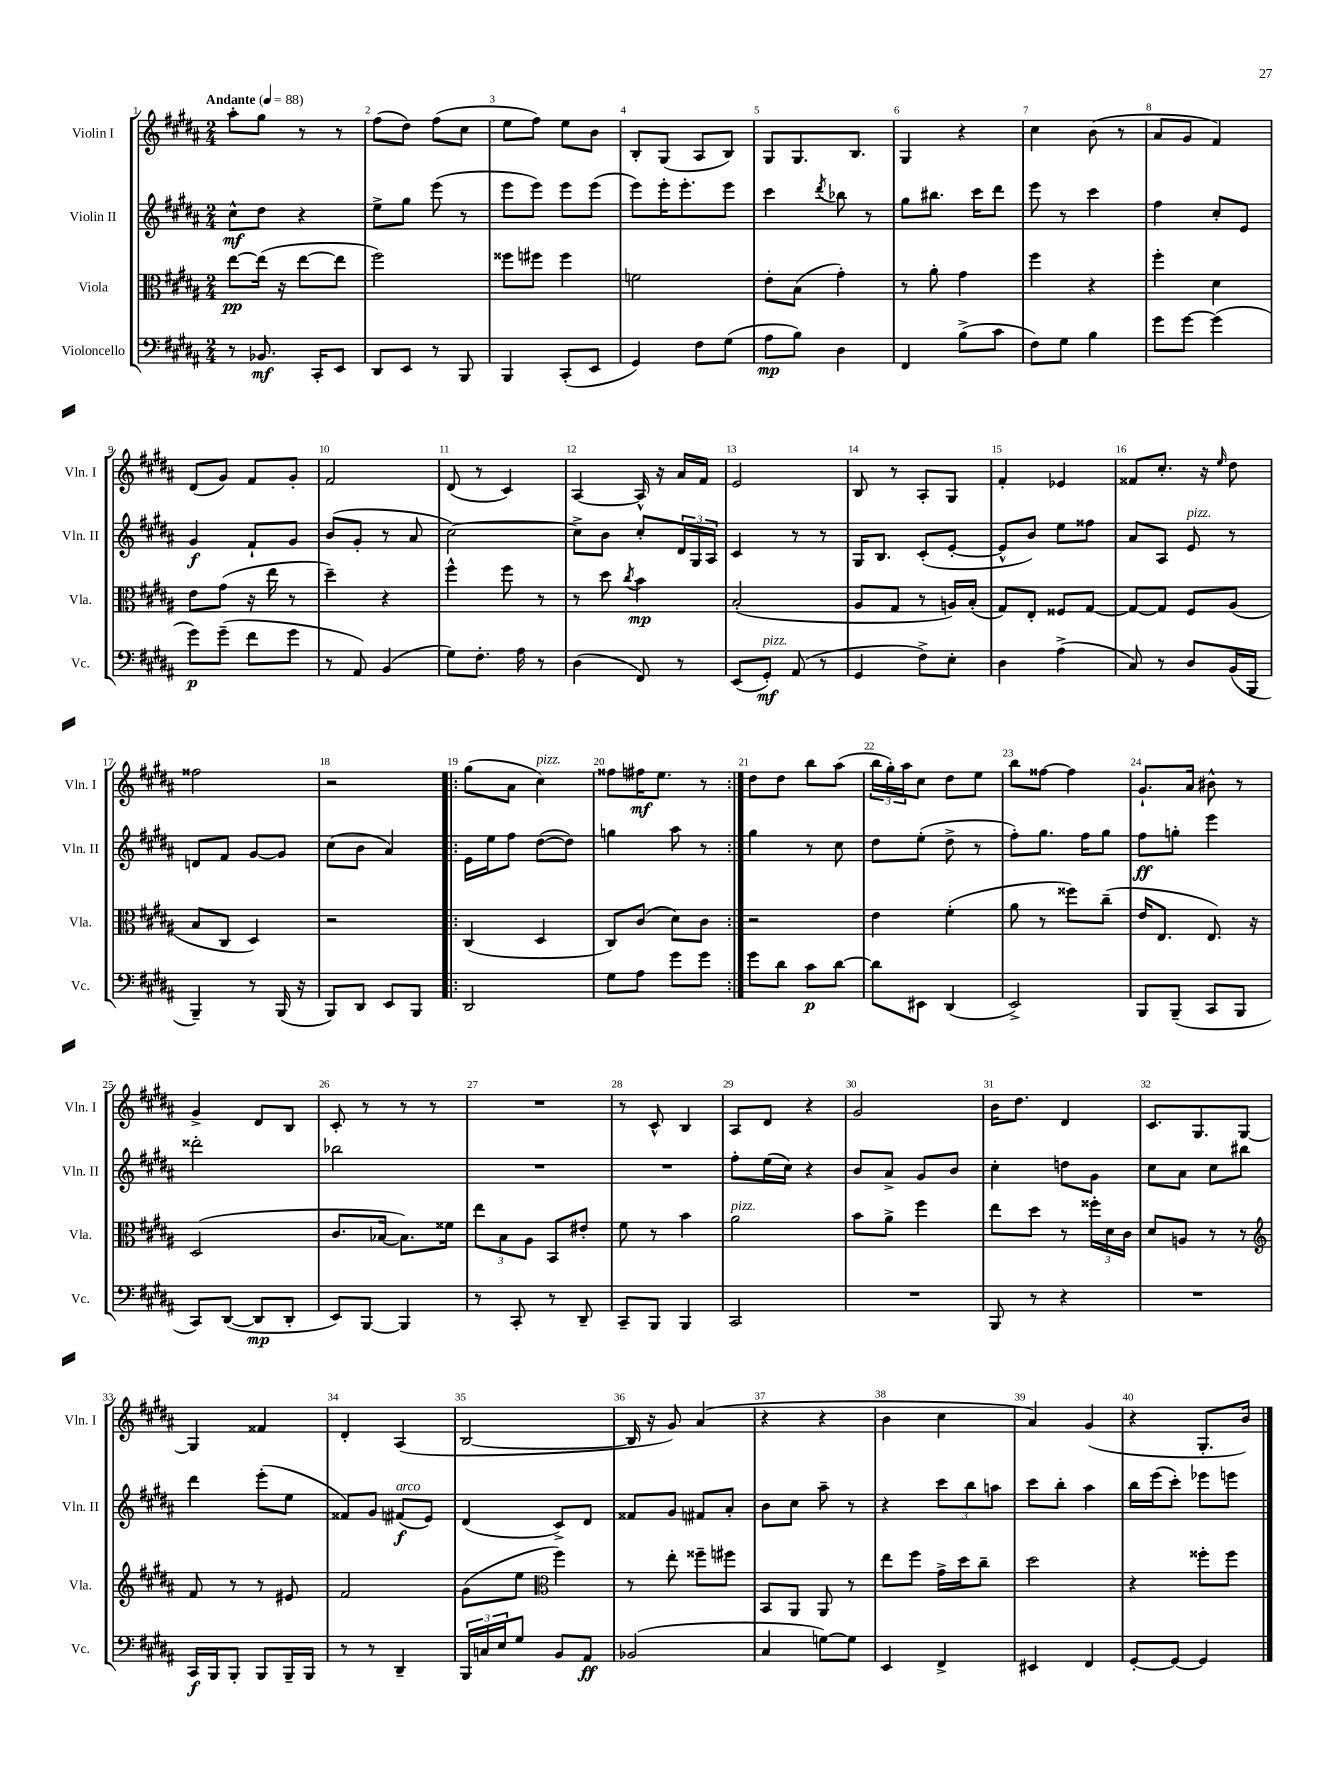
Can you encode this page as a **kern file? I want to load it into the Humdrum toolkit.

**kern	**kern	**kern	**kern
*staff4	*staff3	*staff2	*staff1
*clefF4	*clefC3	*clefG2	*clefG2
*k[f#c#g#d#a#]	*k[f#c#g#d#a#]	*k[f#c#g#d#a#]	*k[f#c#g#d#a#]
*M2/4	*M2/4	*M2/4	*M2/4
*MM88	*MM88	*MM88	*MM88
8r	[8ee	8cc#^^	8aa#'
8.BB-	(16ee]	8dd#	8gg#
.	16r	.	.
.	[8ee	4r	8r
16CC#'	.	.	.
8EE	8ee]	.	8r
=	=	=	=
8DD#	2ff#)	8ee^	(8ff#
8EE	.	8gg#	8dd#)
8r	.	(8eee	(8ff#
8BBB	.	8r	8cc#
=	=	=	=
4BBB	8ff##	8eee	8ee
.	8ff#	8eee)	8ff#)
(8CC#'	4ff#	8eee	8ee
8EE	.	(8eee	8b
=	=	=	=
4GG#)	2f	8eee)	8B'
.	.	16eee'	(8G#
.	.	8.eee'	.
8F#	.	.	8A#
(8G#	.	8eee	8B)
=	=	=	=
8A#	8e'	4ccc#	8G#
8B)	(8B	.	8.G#
.	.	8qddd#	.
4D#	4g#')	8bb-	.
.	.	.	8.B
.	.	8r	.
=	=	=	=
4FF#	8r	8gg#	4G#
.	8a#'	8.bb#	.
(8B^	4g#	.	4r
.	.	16ccc#	.
8c#	.	8ddd#	.
=	=	=	=
8F#)	4ff#	8eee	4cc#
8G#	.	8r	.
4B	4r	4ccc#	(8b
.	.	.	8r
=	=	=	=
8g#	4ff#'	4ff#	8a#
[8g#	.	.	8g#
(4g#]	4d#	8cc#'	4f#)
.	.	8e	.
=	=	=	=
8g#)	8e	4g#	(8d#
(8g#~	(8g#	.	8g#)
8f#	16r	8f#`	8f#
.	16ee	.	.
8g#	8r	8g#	8g#'
=	=	=	=
8r	4dd#~)	(8b	2f#
8AA#)	.	8g#'	.
(4BB	4r	8r	.
.	.	8a#	.
=	=	=	=
8G#)	4ff#^^	[2cc#)	(8d#
8.F#'	.	.	8r
.	8ff#	.	4c#)
16A#	.	.	.
8r	8r	.	.
=	=	=	=
(4D#	8r	8cc#^]	[4A#
.	8dd#	8b	.
.	8qcc#	.	.
8FF#)	4b	8cc#'	16A#^^]
.	.	.	16r
8r	.	24d#	16a#
.	.	24G#	.
.	.	.	16f#
.	.	24A#	.
=	=	=	=
(8EE	(2B'	4c#	2e
8GG#')	.	.	.
(8AA#	.	8r	.
8r	.	8r	.
=	=	=	=
4GG#	8A#	16G#	8B
.	.	8.B	.
.	8G#	.	8r
8F#^)	8r	(8c#'	8A#'
8E'	16A)	[8e'	8G#
.	(16B'	.	.
=	=	=	=
4D#	8G#)	8e^^]	4f#'
.	8E'	8b)	.
(4A#^	8F##	8ee	4e-
.	[8G#	8ff##	.
=	=	=	=
8C#)	8G#_	8a#	8f##
8r	8G#]	8A#	8.cc#'
8D#	8F#	8e	.
.	.	.	16r
.	.	.	16qqee
(16BB	(8A#	8r	8dd#
16BBB	.	.	.
=	=	=	=
4BBB~)	8B	8d	2ff##
.	8C#	8f#	.
8r	4D#)	[8g#	.
(16BBB	.	8g#]	.
16r	.	.	.
=	=	=	=
8BBB)	2r	(8cc#	2r
8DD#	.	8b	.
8EE	.	4a#)	.
8BBB	.	.	.
=!|:	=!|:	=!|:	=!|:
2DD#	(4C#	16e	(8gg#
.	.	16ee	.
.	.	8ff#	8a#
.	4D#	([8dd#	4cc#)
.	.	8dd#])	.
=	=	=	=
8G#	8C#)	4gg	8ff##
8A#	(8c#	.	16ff#
.	.	.	8.ee
8g#	8d#)	8aa#	.
8g#	8c#	8r	8r
=:|!	=:|!	=:|!	=:|!
8g#	2r	4gg#	8dd#
8d#	.	.	8dd#
8c#	.	8r	8bb
[8d#	.	8cc#	(8aa#
=	=	=	=
8d#]	4e	8dd#	24bb
.	.	.	24gg#')
.	.	.	24aa#
8EE#	.	(8ee'	8cc#
(4DD#	(4f#'	8dd#^	8dd#
.	.	8r	8ee
=	=	=	=
2EE^)	8a#	8ff#')	8bb
.	8r	8.gg#	[8ff##
.	8ff##)	.	4ff##]
.	.	16ff#	.
.	(8cc#~	8gg#	.
=	=	=	=
8BBB	16e	8ff#	8.g#`
.	8.E	.	.
(8BBB~	.	8gg'	.
.	.	.	16a#
8CC#	8.E)	4eee	8b#^^
8BBB	.	.	8r
.	16r	.	.
=	=	=	=
8CC#)	(2D#	2ddd##'	4g#^
([8DD#	.	.	.
8DD#]	.	.	8d#
8DD#'	.	.	8B
=	=	=	=
8EE)	8.c#	2bb-	8c#'
[8BBB	.	.	8r
.	[16B-	.	.
4BBB]	8.B-])	.	8r
.	.	.	8r
.	16f##	.	.
=	=	=	=
8r	12ee	2r	2r
.	12B	.	.
8CC#'	.	.	.
.	12A#	.	.
8r	8BB	.	.
8DD#~	8e#'	.	.
=	=	=	=
8CC#~	8f#	2r	8r
8BBB	8r	.	8c#^^
4BBB	4b	.	4B
=	=	=	=
2CC#	2a#	8ff#'	8A#
.	.	(16ee	8d#
.	.	16cc#)	.
.	.	4r	4r
=	=	=	=
2r	8b	8b	2g#
.	8a#^	8a#^	.
.	4ff#	8g#	.
.	.	8b	.
=	=	=	=
8BBB	8ee	4cc#'	16b
.	.	.	8.dd#
8r	8dd#	.	.
4r	8r	8dd	4d#
.	24ff##'	8g#	.
.	24d#	.	.
.	24c#	.	.
=	=	=	=
2r	8d#	8cc#	8.c#
.	8A	8a#	.
.	.	.	8.G#
.	8r	8cc#	.
.	8r	8bb#	[8G#
=	=	=	=
*	*clefG2	*	*
16CC#	8f#	4ddd#	4G#]
16BBB	.	.	.
8BBB'	8r	.	.
8BBB	8r	(8eee'	4f##
16BBB~	8e#	8ee	.
16BBB	.	.	.
=	=	=	=
8r	2f#	8f##)	4d#'
8r	.	8g#	.
4DD#~	.	(8f#	(4A#
.	.	8e)	.
=	=	=	=
24BBB	(8g#	(4d#	[2B
24C	.	.	.
24E	.	.	.
8G#	8ee	.	.
*	*clefC3	*	*
8BB	4ff#)	8c#^)	.
8AA#	.	8d#	.
=	=	=	=
(2BB-	8r	8f##	16B]
.	.	.	16r
.	8ee'	8g#	8g#)
.	8ff##~	8f#	(4a#
.	8ff#	8a#'	.
=	=	=	=
4C#	8BB	8b	4r
.	8AA#	8cc#	.
[8G)	8AA#	8aa#~	4r
8G]	8r	8r	.
=	=	=	=
4EE	8ee	4r	4b
.	8ff#	.	.
4FF#^	16g#^	12ccc#	4cc#
.	16dd#	.	.
.	.	12bb	.
.	8cc#~	.	.
.	.	12aa	.
=	=	=	=
4EE#	2dd#	8ccc#	4a#)
.	.	8bb'	.
4FF#	.	4aa#	(4g#
=	=	=	=
[8GG#'	4r	16bb	4r
.	.	(16eee	.
8GG#_	.	8ccc#')	.
4GG#]	8ff##'	8eee-	8.G#'
.	8ff##	8eee	.
.	.	.	16b)
==	==	==	==
*-	*-	*-	*-
